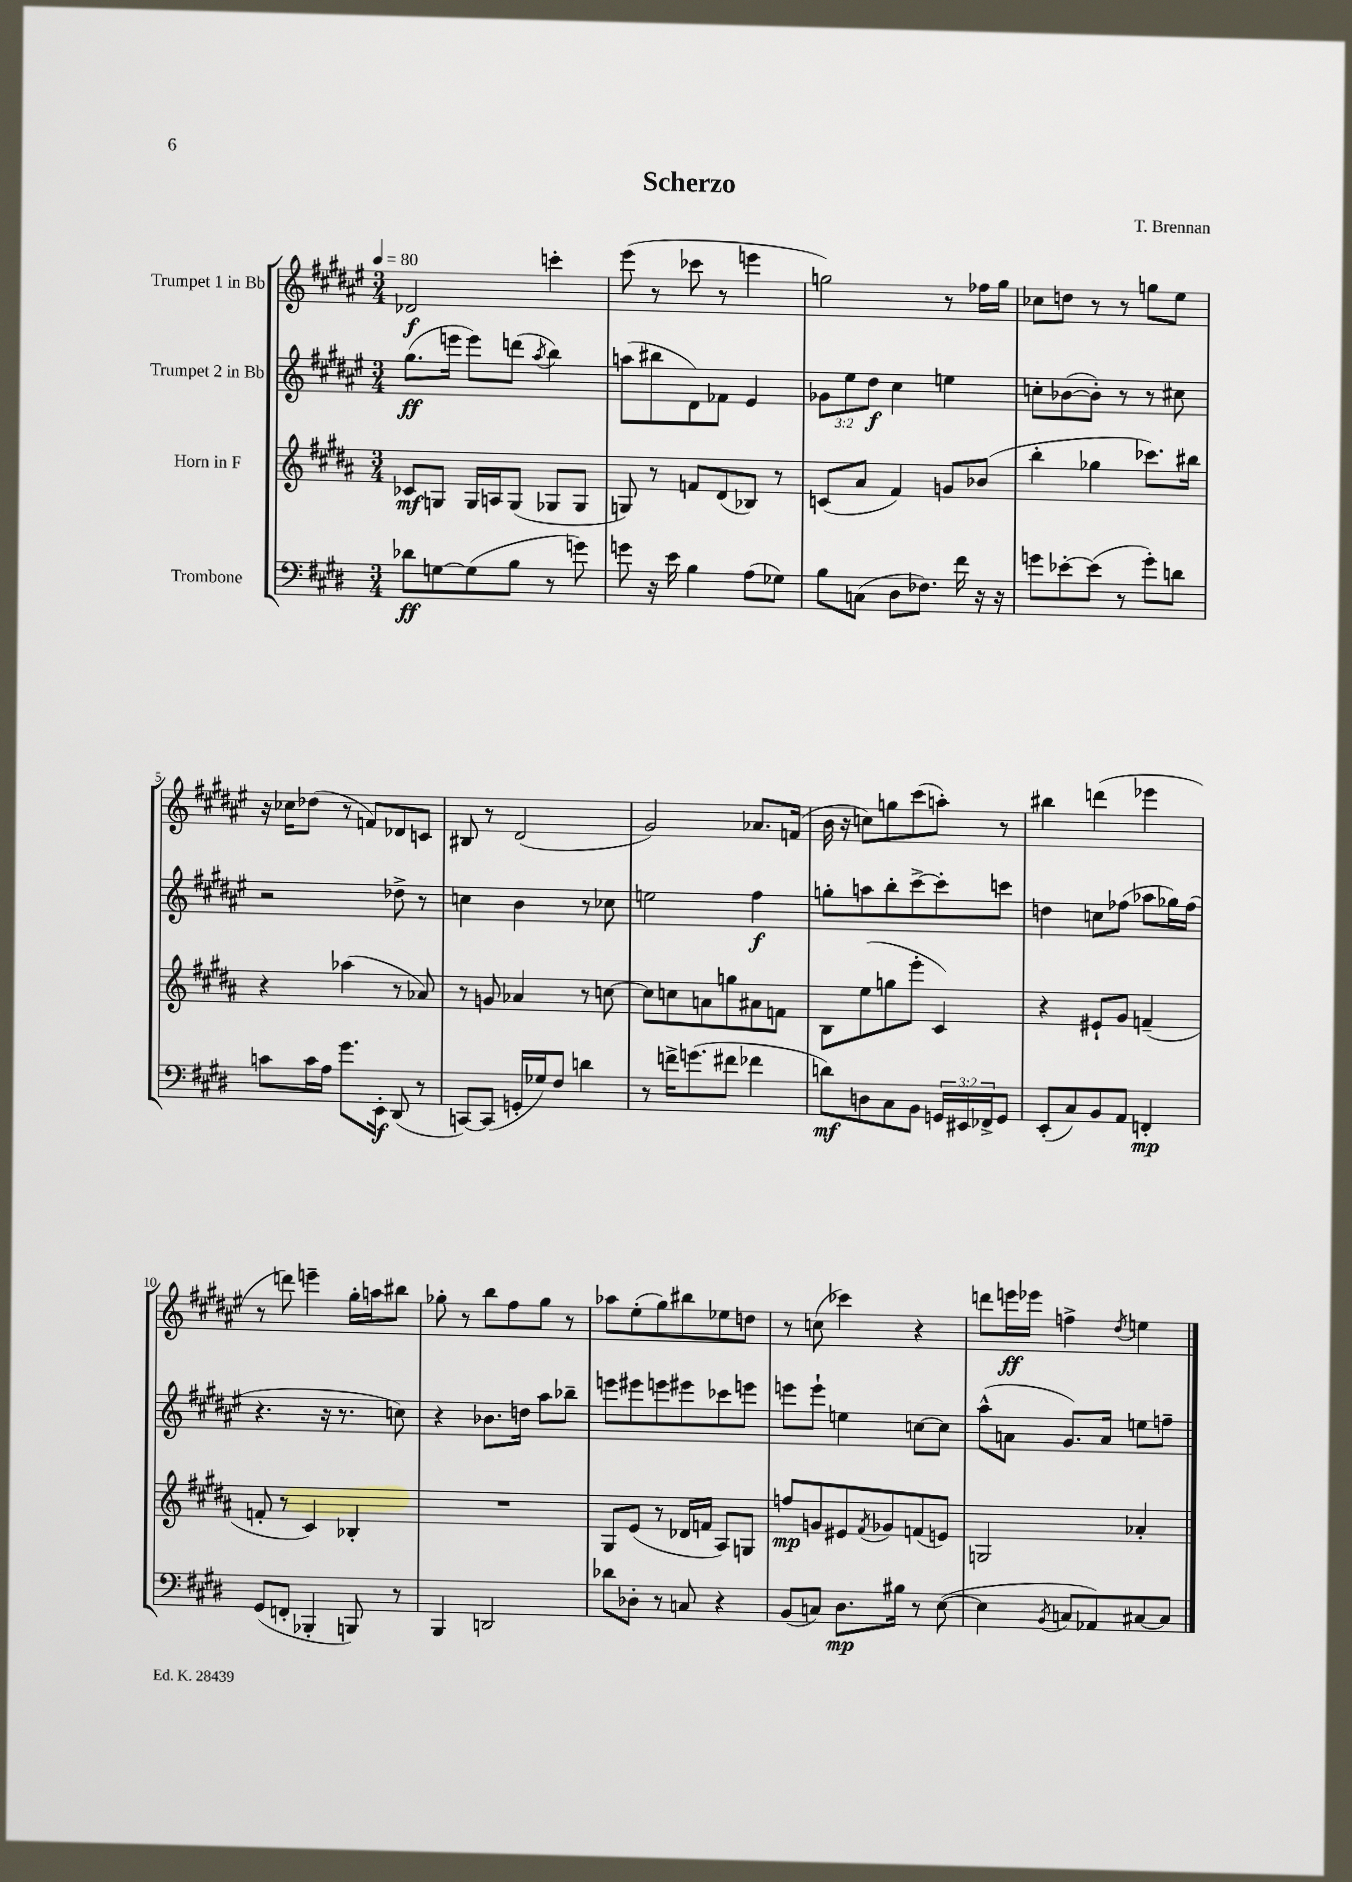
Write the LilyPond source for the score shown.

\header { title = "Scherzo" composer = "T. Brennan" }
<<
\new StaffGroup <<
\new Staff = "s0" \with { instrumentName = "Trumpet 1 in Bb" } {
    \clef treble \key fis \major \numericTimeSignature \time 3/4 \tempo 4 = 80
    des'2\f c'''4-. |
    eis'''8( r8 ces'''8 r8 e'''4 |
    g''2) r8 fes''16 g''16 |
    ces''8 d''8 r8 r8 g''8 eis''8 |
    r16 ces''16 des''8( r8 f'8) des'8 c'8 |
    bis8 r8 dis'2( |
    gis'2) aes'8. f'16( |
    b'16 r16 c''8) g''8 cis'''8( a''8-.) r8 |
    bis''4 d'''4( ees'''4 |
    r8 d'''8) e'''4-- gis''16-. a''16 bis''8 |
    ges''8-. r8 b''8 fis''8 ges''8 r8 |
    aes''8 eis''8-.( gis''8) bis''8 ees''8 d''8 |
    r8 c''8( ces'''4) r4 |
    d'''8 e'''16\ff ees'''16 f''4-> \acciaccatura { dis''8 } e''4 \bar "|." |
}
\new Staff = "s1" \with { instrumentName = "Trumpet 2 in Bb" } {
    \clef treble \key fis \major \numericTimeSignature \time 3/4 \override Staff.TupletNumber.text = #tuplet-number::calc-fraction-text
    gis''8.\ff( e'''16 e'''8) d'''8( \acciaccatura { ais''8 } b''4) |
    a''8( bis''8 dis'8) fes'8 eis'4 |
    \tuplet 3/2 { ges'8 eis''8 dis''8\f } cis''4 e''4 |
    c''8-. bes'8~( bes'8-.) r8 r8 cis''8 |
    r2 des''8-> r8 |
    c''4 b'4 r8 ces''8 |
    e''2 fis''4\f |
    g''8-. a''8 b''8-. cis'''8~-> cis'''8-. c'''8 |
    d''4 c''8 fes''8( aes''8 ges''16) fes''16( |
    r4. r16 r8. c''8) |
    r4 bes'8. d''16 ais''8 bes''8-- |
    e'''8 eis'''8 e'''8 eis'''8 ces'''8 e'''8 |
    e'''8 e'''8-! e''4 c''8~ c''8 |
    ais''8-^( a'8 gis'8.) a'16 e''8 f''8-- \bar "|." |
}
\new Staff = "s2" \with { instrumentName = "Horn in F" } {
    \clef treble \key b \major \numericTimeSignature \time 3/4
    ces'8\mf g8 g16 a16 g8( ges8 ges8 |
    g8) r8 f'8 dis'8( bes8) r8 |
    c'8( ais'8 fis'4) g'8 bes'8( |
    b''4-. ges''4 ces'''8.) bis''16 |
    r4 aes''4( r8 aes'8) |
    r8 g'8 aes'4 r8 c''8~ |
    c''8 c''8 a'8 g''8 ais'8 f'8 |
    b8 e''8( g''8 e'''8-. cis'4) |
    r4 eis'8-! gis'8 f'4--( |
    f'8-. r8 cis'4) bes4-. |
    R2. |
    gis8 e'8( r8 des'16 f'16 ais8) g8 |
    f''8\mp g'8 eis'8 \acciaccatura { fis'8 } ges'8 f'8( e'8) |
    g2 aes'4-. \bar "|." |
}
\new Staff = "s3" \with { instrumentName = "Trombone" } {
    \clef bass \key e \major \numericTimeSignature \time 3/4 \override Staff.TupletNumber.text = #tuplet-number::calc-fraction-text
    des'8\ff g8~ g8( b8 r8 g'8) |
    g'8 r16 e'16 b4 a8( ges8) |
    b8 c8( dis8 fes8.) fis'16 r16 r16 |
    g'8 ees'8~-. ees'8( r8 g'8-.) d'8 |
    c'8 c'16 a16 gis'8. e,16-.\f dis,8( r8 |
    c,8~) c,8( g,16-. ges16) fis8 d'4 |
    r8 f'16-> g'8.( fis'8 fes'4 |
    d'8\mf) d8 cis8 b,8 \tuplet 3/2 { g,16 eis,16 fes,16-> } g,8 |
    e,8-.( cis8) b,8 a,8 f,4-.\mp |
    gis,8( f,8-. bes,,4-. b,,8) r8 |
    b,,4 d,2 |
    des'8 des8-. r8 c8 r4 |
    b,8( c8) dis8.\mp bis16 r8 e8~( |
    e4 \acciaccatura { b,8 } c8 aes,8) cis8~ cis8 \bar "|." |
}
>>
>>
